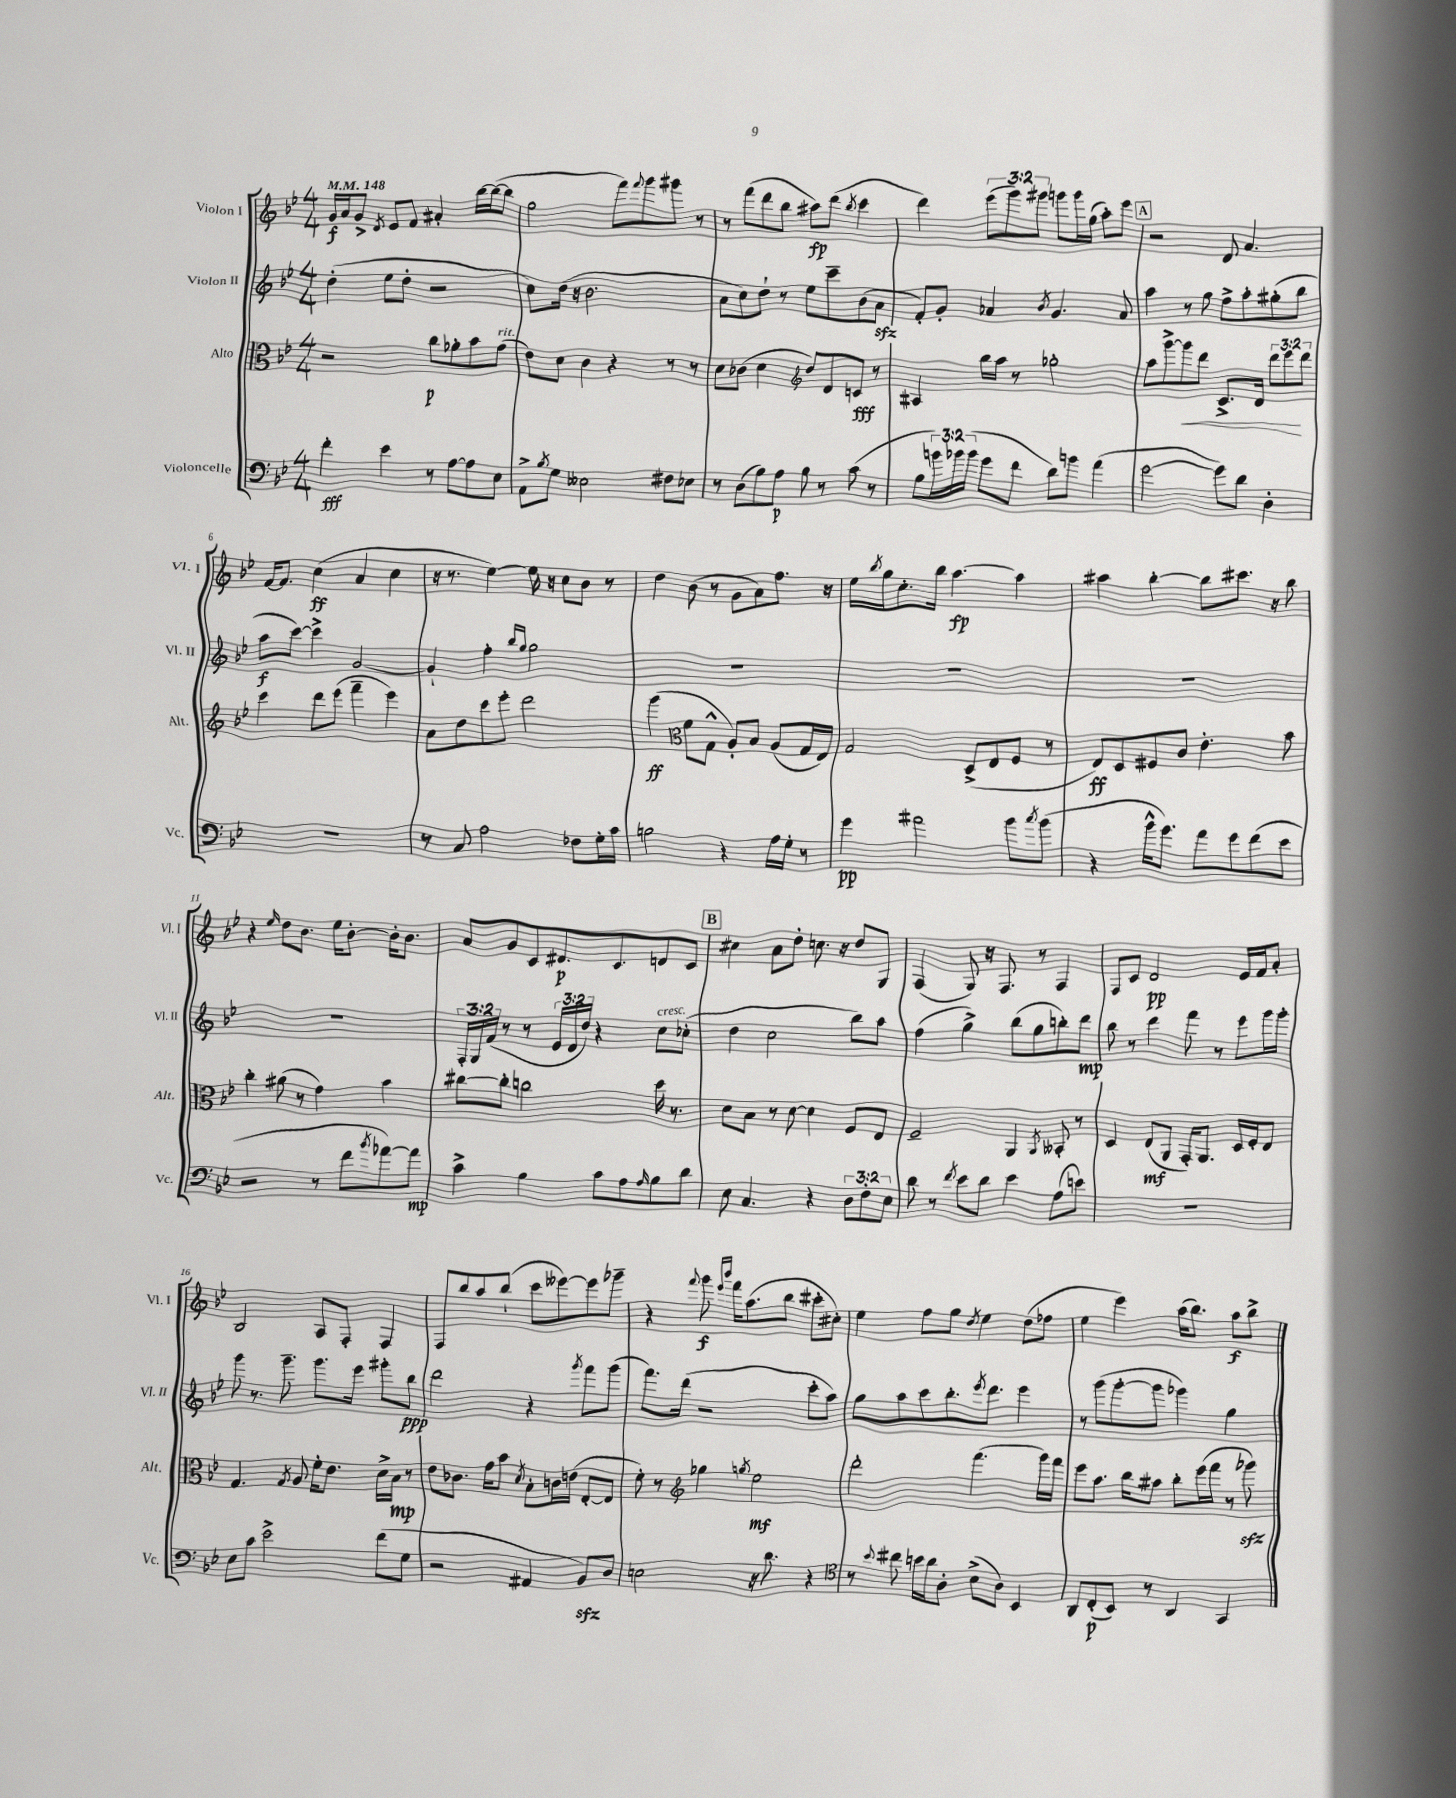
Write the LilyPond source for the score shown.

<<
\new StaffGroup <<
\new Staff = "s0" \with { instrumentName = "Violon I" shortInstrumentName = "Vl. I" } {
    \clef treble \key bes \major \numericTimeSignature \time 4/4 \override Staff.TupletNumber.text = #tuplet-number::calc-fraction-text \tempo 4 = 148
    g'16\f a'16 g'8-> \acciaccatura { d'8 } ees'8 f'8 ais'4-. bes''16~ bes''16~( bes''8 |
    g''2 f'''8) \appoggiatura { f'''8 } g'''8 gis'''8 r8 |
    r8 f'''8( d'''8 bes''8 ais''8\fp) d'''8( \acciaccatura { bes''8 } c'''4 |
    d'''4) \tuplet 3/2 { ees'''8( g'''8) gis'''8 } g'''8 g'''16 g''16( a''8-.) ees'''8 |
    \mark \markup { \box "A" } r2 d'8 a'4. |
    f'16~ f'8. c''4\ff( a'4 c''4 |
    r16 r8. ees''4~) ees''16 r16 c''8 bes'8 r8 |
    d''4 bes'8( r8 g'8 a'8) f''8. r16 |
    ees''16 \acciaccatura { bes''8 } g''16 c''8.-. bes''16 a''4.~\fp a''4 |
    ais''4 bes''4~-. bes''8 cis'''8. r16 bes''8 |
    r4 \grace { ees''16 } d''8 bes'8. ees''16 bes'8~-. bes'16-. bes'8. |
    a'8 g'8 c'8 dis'8.\p c'8. d'8 c'8 |
    \mark \markup { \box "B" } cis''4 a'8 d''8-. c''8. r16 d''8 g8 |
    f4( g8) r16 f8. r8 f4 |
    f8 c'8 d'2\pp ees'16 f'16 a'8-. |
    bes2 a8 f8-. f4 |
    f8 bes''8 a''8 bes''8-!( c'''8 eeses'''8~) eeses'''8 ges'''8-- |
    r4 \appoggiatura { f'''8 } g'''8\f \grace { ees'''16 bes'''16 } f'''16 a''8.( bes''8 cis'''8-. cis''8-.) |
    ees''4 f''8 g''8 \acciaccatura { d''8 } ees''4 d''8( fes''8 |
    ees''4 ees'''4) a''16( bes''8.) a''8\f bes''8-> \bar "|." |
}
\new Staff = "s1" \with { instrumentName = "Violon II" shortInstrumentName = "Vl. II" } {
    \clef treble \key bes \major \numericTimeSignature \time 4/4 \override Staff.TupletNumber.text = #tuplet-number::calc-fraction-text
    d''4-.( ees''8 d''8-. r2 |
    c''8) d''16( r16 bes'2. |
    a'8 c''8) d''8-! r8 ees''8 c'''8-- bes'8( a'8\sfz |
    f'8-.) g'8-. aes'4 \acciaccatura { bes'8 } g'4. aes'8 |
    \mark \markup { \box "A" } a''4 r8 g''8 f''8-> a''8-. gis''8-.( bes''8 |
    a''8\f c'''8~) c'''4-> g'2~ |
    g'4-! f''4-. \grace { bes''16 g''16 } g''2 |
    R1 |
    R1 |
    R1 |
    R1 |
    \tuplet 3/2 { f16-. g16 f'16( } r8 r8 \tuplet 3/2 { ees'16 d'16 d''16) } r4 c''8^\markup { \italic "cresc." } ces''8-.( |
    \mark \markup { \box "B" } d''4 c''2 bes''8) a''8 |
    f''4( g''4->) bes''8( g''8 b''8-.) d'''8\mp |
    bes''8 r8 d'''4 f'''8 r8 ees'''8 g'''16 g'''16-. |
    g'''8 r8. g'''8.-- g'''8. ees'''16 gis'''8-. bes''8\ppp |
    d'''2 r4 \acciaccatura { g'''8 } f'''8 g'''8( |
    f'''8.) d'''16( r2 c'''8-. a''8) |
    g''8 a''8 c'''8 bes''8.-. \acciaccatura { ees'''8 } d'''8. ees'''4 |
    r8 g'''8( g'''8~-. g'''8 ges'''4) g''4 \bar "|." |
}
\new Staff = "s2" \with { instrumentName = "Alto" shortInstrumentName = "Alt." } {
    \clef alto \key bes \major \numericTimeSignature \time 4/4 \override Staff.TupletNumber.text = #tuplet-number::calc-fraction-text
    r2 c''8\p aes'8-. bes'8 g'8^\markup { \italic "rit." }( |
    ees'8) d'8 c'4 r4 r8 r8 |
    d'8 ces'8( d'4 \clef treble d''8) d'8 c'8\fff r8 |
    ais4 bes''16 a''16 r8 ges''2-. |
    \mark \markup { \box "A" } a''8 g'''8~-> g'''8\< d'''8 c'8.-> d'16 \tuplet 3/2 { d'''8 ees'''8\! d'''8 } |
    c'''4 d'''8 ees'''8( f'''4-- ees'''4) |
    a'8 d''8 c'''8 ees'''8-. d'''2 |
    g'''4\ff( \clef alto f'8 g8-^ a8-.) bes8 a8( g16 ees16) |
    g2 d8->( ees8 f8 r8 |
    ees8\ff) d8 fis8 c'8 ees'4.-. bes'8 |
    c''4-. ais'8( r8 g'4) bes'4 |
    cis''8~ cis''8-. c''2 d''16 r8. |
    \mark \markup { \box "B" } d'8 bes8 r8 d'8~ d'4 f8 ees8 |
    f2-- a,4 \acciaccatura { a,8 } beses,8-. r8 |
    d4 ees8\mf( a,8 g,16-.) a,8. d16 f16-. ees8 |
    g4. \acciaccatura { g8 } a8 f'16-. ees'8. d'16-> bes16\mp r8 |
    ees'8 ces'8. g'16 bes'8 \acciaccatura { d'8 } bes8-. c'16 e'16( ees8~-. ees8 |
    f'8-.) r8 \clef treble ges''4 \acciaccatura { g''8 } ees''2\mf |
    d'''2-. f'''4.( g'''16) f'''16 |
    ees'''8 a''8. bes''16 ais''8 bes''8-. ees'''16( f'''16 r8 ges'''8\sfz) \bar "|." |
}
\new Staff = "s3" \with { instrumentName = "Violoncelle" shortInstrumentName = "Vc." } {
    \clef bass \key bes \major \numericTimeSignature \time 4/4 \override Staff.TupletNumber.text = #tuplet-number::calc-fraction-text
    f'4-.\fff ees'4 r8 a8~ a8 ees8 |
    a,8-> \acciaccatura { bes8 } g8 eeses2 fis8 ees8 |
    r8 d8( bes8) a8\p bes8 r8 c'8( r8 |
    bes8 \tuplet 3/2 { b'16) bes'16 bes'16( } g'8 f'8 d'8) b'8 a'4( |
    \mark \markup { \box "A" } g'2~ g'8) d'8 d4-. |
    R1 |
    r8 c8 a2 fes8 g16-. c'16 |
    b2 r4 a16 g16-. r8 |
    g'4\pp ais'2 bes'8 \acciaccatura { c''8 } bes'8( |
    r4 bes'16-^ g'8.) a'8 g'8 f'8( ees'8 |
    r2 r8 f'8 \acciaccatura { bes'8 } aes'8~) aes'8\mp |
    c'4-> bes4 c'8 a8 \grace { a16 } bes8 d'8 |
    \mark \markup { \box "B" } ees8 c4. r4 \tuplet 3/2 { d8 f8-. ees8 } |
    d'8 r8 \acciaccatura { f'8 } ees'8 d'8 ees'4 a8( e'8) |
    R1 |
    ees8 c'8 ees'2-> f'8( g8 |
    r2 ais,4 bes,8\sfz) d8 |
    e2 r16 d'8. r4 |
    \clef tenor r8 \appoggiatura { bes'8 } cis''8 b'16 a'16 a8-. bes8->( a8) bes,4 |
    a,8 c8-.\p( bes,8) r8 a,4 g,4 \bar "|." |
}
>>
>>
